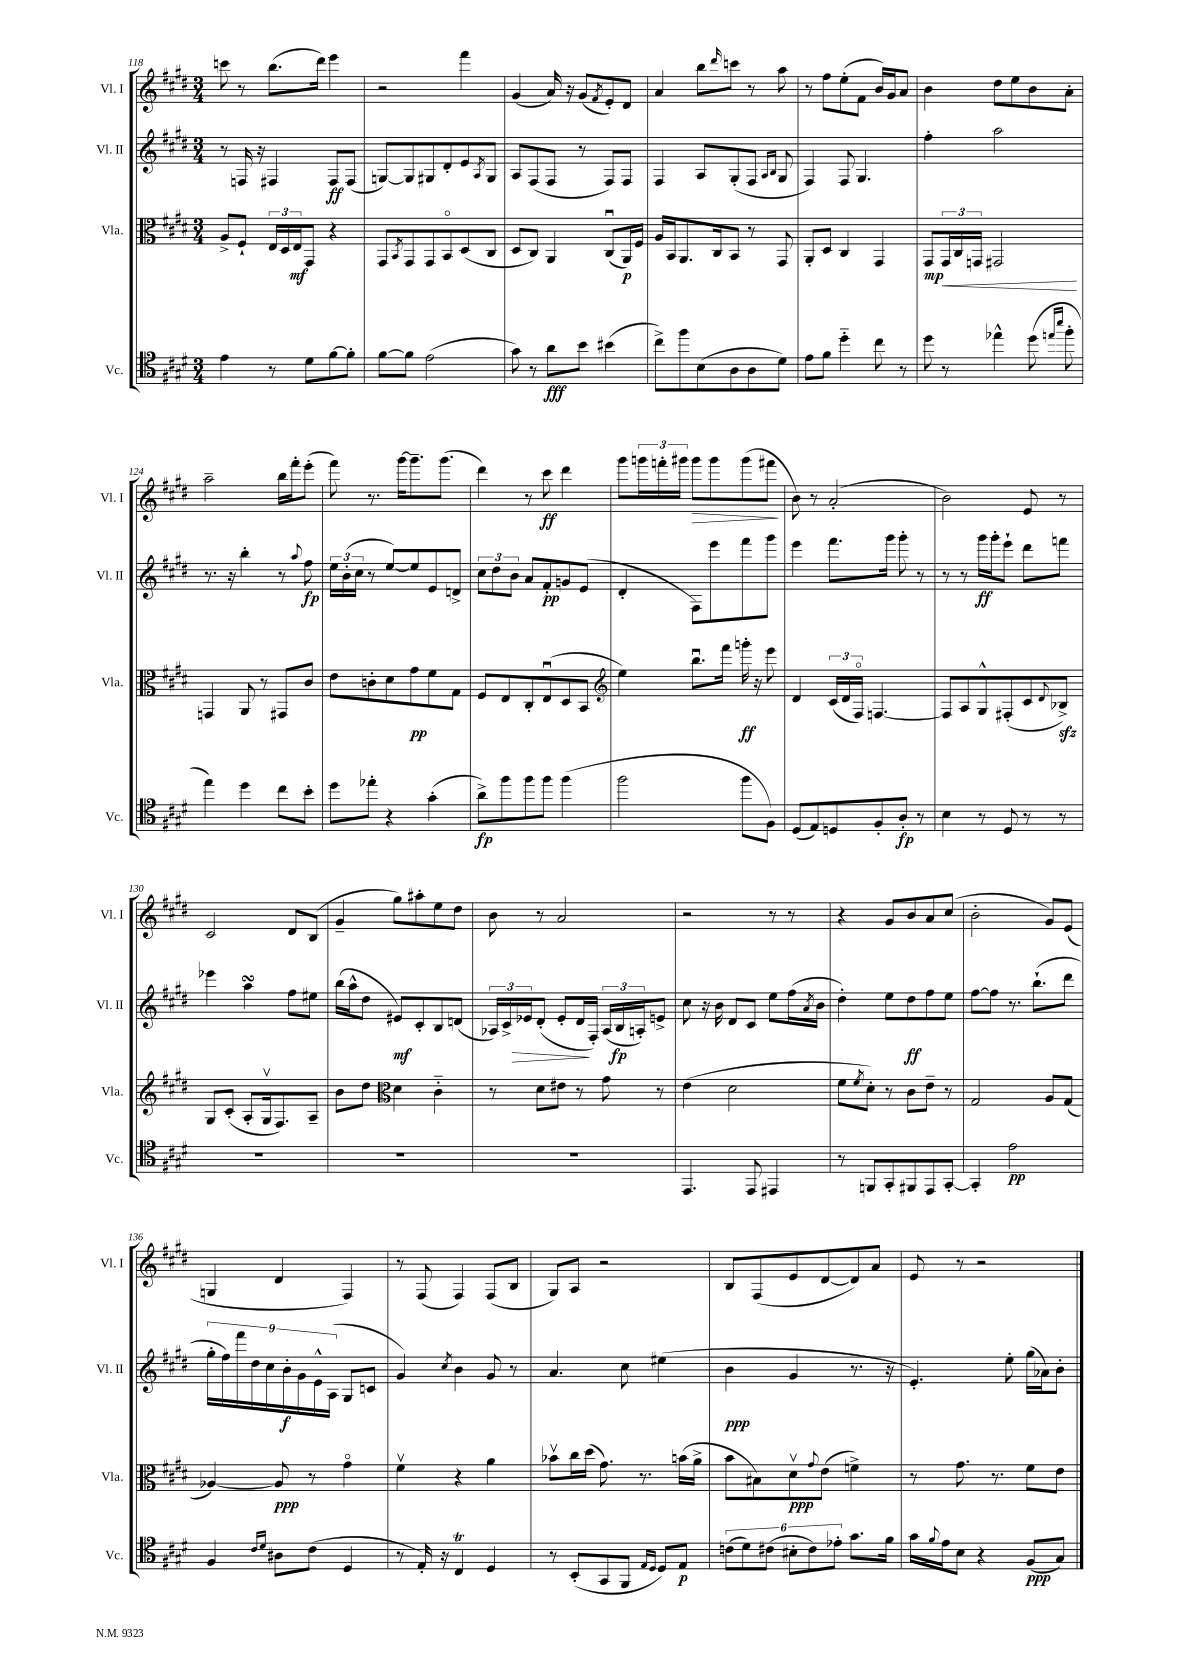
<<
\new StaffGroup <<
\new Staff = "s0" \with { instrumentName = "Vl. I" shortInstrumentName = "Vl. I" } {
    \clef treble \key e \major \numericTimeSignature \time 3/4
    c'''8 r8 b''8.( dis'''16) e'''4 |
    r2 fis'''4 |
    gis'4( a'16) r16 gis'8( \acciaccatura { fis'8 } e'8-.) dis'8 |
    a'4 b''8 \grace { dis'''16 } c'''8 r8 a''8 |
    r8 fis''8 e''8-.( fis'8 b'16) gis'16 a'8 |
    b'4 dis''8 e''8 b'8 a'8-. |
    a''2-- b''16 fis'''16-. e'''8-.( |
    fis'''8) r8. gis'''16~ gis'''8.-- gis'''8.( |
    dis'''4) r8 cis'''8\ff dis'''4 |
    gis'''8 \tuplet 3/2 { g'''16 f'''16-. gis'''16 } gis'''8\> gis'''8 gis'''8( fis'''8\! |
    b'8) r8 a'2-.( |
    b'2) e'8 r8 |
    cis'2 dis'8 b8( |
    gis'4-- gis''8) ais''8-. e''8 dis''8 |
    b'8 r8 a'2 |
    r2 r8 r8 |
    r4 gis'8 b'8 a'8 cis''8( |
    b'2-. gis'8) e'8( |
    g4 dis'4 fis4) |
    r8 fis8( fis4) fis8( b8 |
    gis8) a8 r2 |
    b8 fis8( e'8 dis'8~ dis'8) a'8 |
    e'8 r8 r2 \bar "|." |
}
\new Staff = "s1" \with { instrumentName = "Vl. II" shortInstrumentName = "Vl. II" } {
    \clef treble \key e \major \numericTimeSignature \time 3/4
    r8 f16 r16 fis4 fis8\ff fis8( |
    g8~) g8 gis8 dis'8-. e'8 \acciaccatura { a8 } gis8 |
    a8 fis8( fis8 r8 fis8) fis8 |
    fis4 a8 gis8-.( fis8 \grace { a16 b16 } gis8 |
    fis4) fis8 gis4. |
    fis''4-. a''2 |
    r8. r16 b''4-. r8 \appoggiatura { a''8 } fis''8\fp |
    \tuplet 3/2 { e''16 b'16-.( cis''16 } r8 e''8~) e''8 e'8 d'8-> |
    \tuplet 3/2 { cis''8 dis''8 b'8 } a'8 fis'8-.\pp g'8 e'8( |
    dis'4-. fis8) e'''8 fis'''8 gis'''8 |
    e'''4 fis'''8. gis'''16 gis'''8-. r8 |
    r8 r8 gis'''16\ff gis'''16-. e'''8-! dis'''8 f'''8 |
    ees'''4 a''4\turn fis''8 eis''8 |
    b''16( a''16-^ dis''8 eis'8\mf) cis'8-. b8 d'8( |
    \tuplet 3/2 { aes16) cis'16-> ees'16\> } dis'8-.( ees'8-. dis'16\! fis16-.) \tuplet 3/2 { aes16( b16\fp a16-.) } e'8-> |
    cis''8 r16 b'16 dis'8 cis'8 e''8 fis''16( \acciaccatura { a'8 } b'16 |
    dis''4-.) e''8 dis''8\ff fis''8 e''8 |
    fis''8~ fis''8 r8. b''8.-!( dis'''8 |
    \tuplet 9/8 { gis''16-. fis''16) fis'''16 dis''16 cis''16 b'16-.\f gis'16 e'16-^ a16( } gis8 c'8 |
    gis'4) \acciaccatura { cis''8 } b'4 gis'8 r8 |
    a'4. cis''8 eis''4( |
    b'4\ppp gis'4 r8. r16 |
    e'4.-.) e''8-. gis''16( aes'16) b'8-. \bar "|." |
}
\new Staff = "s2" \with { instrumentName = "Vla." shortInstrumentName = "Vla." } {
    \clef alto \key e \major \numericTimeSignature \time 3/4
    a8-> fis8-! \tuplet 3/2 { e16 dis16 e16\mf } gis,8 r4 |
    gis,8 \acciaccatura { b,8 } gis,8 gis,8 b,8\flageolet dis8( cis8 |
    dis8 cis8) a,4 cis8\downbow( a,16\p) fis16 |
    a16 b,16 a,8. cis16 b,8 r8 gis,8 |
    a,8-. dis8 cis4 gis,4 |
    gis,8\mp \tuplet 3/2 { gis,16\< cis16 g,16 } gis,2\! |
    g,4 a,8 r8 gis,8 cis'8 |
    e'8 c'8-. dis'8 gis'8\pp fis'8 gis8 |
    fis8 e8 cis8-. e8\downbow( dis8 b,8 |
    \clef treble e''4) b''8.\downbow fis'''16 g'''16-.\ff r16 e'''8 |
    dis'4 \tuplet 3/2 { cis'16( dis'16 fis16\flageolet) } f4.~ |
    f8 a8 gis8-^ fis8-.( cis'8 \appoggiatura { dis'8 } bes8->\sfz) |
    gis8 cis'8-.( a8-. gis16\upbow fis8.) a8-- |
    b'8 dis''8 \clef alto dis'4 cis'4-_ |
    r8 dis'8 eis'8 r8 gis'8 r8 |
    e'4( dis'2 |
    fis'8 \acciaccatura { fis'8 } dis'8-.) r8 cis'8 e'8-- r8 |
    gis2 a8 gis8( |
    aes4~) aes8\ppp r8 gis'4\flageolet |
    fis'4\upbow r4 a'4 |
    bes'8\upbow cis''16 dis''16( gis'8.) r8. b'16( a'16-> |
    b'8 bis8) dis'8\upbow\ppp \appoggiatura { gis'8 } e'8( f'4->) |
    r8 gis'8. r8. fis'8 e'8 \bar "|." |
}
\new Staff = "s3" \with { instrumentName = "Vc." shortInstrumentName = "Vc." } {
    \clef tenor \key e \major \numericTimeSignature \time 3/4
    e'4 r8 dis'8 fis'8~ fis'8-. |
    fis'8~ fis'8 e'2( |
    gis'8) r8 a'8\fff b'8 bis'4( |
    cis''8->) fis''8 b8( a8 a8 dis'8) |
    e'8 fis'8 dis''4-_ cis''8 r8 |
    dis''8 r8 ees''4-^ dis''8( \grace { e''16 b''16 } fis''8-. |
    e''4) dis''4 cis''8 b'8-. |
    dis''8 ees''8-. r4 gis'4-.( |
    a'8->\fp) fis''8 fis''8 fis''8 fis''4( |
    fis''2 fis''8 fis8) |
    dis8( e8) d8 fis8-. a8-.\fp r8 |
    b4 r8 dis8 r8 r8 |
    R2. |
    R2. |
    R2. |
    e,4. e,8 eis,4 |
    r8 f,8 gis,8-. fis,8 e,8 gis,8~-. |
    gis,4-. e'2\pp |
    fis4 \grace { cis'16 dis'16 } ais8 cis'8( dis4 |
    r8 e16-.) r16 cis4\trill dis4 |
    r8 b,8-.( gis,8 fis,8 \grace { e16 dis16 } dis8) e8\p |
    \tuplet 6/4 { c'8( dis'8) cis'8( bis8-. cis'8) ees'8-. } gis'8. fis'16 |
    gis'16 \appoggiatura { fis'8 } e'16 b8 r4 fis8\ppp( gis8) \bar "|." |
}
>>
>>
\layout { \context { \Score currentBarNumber = #118 } }
